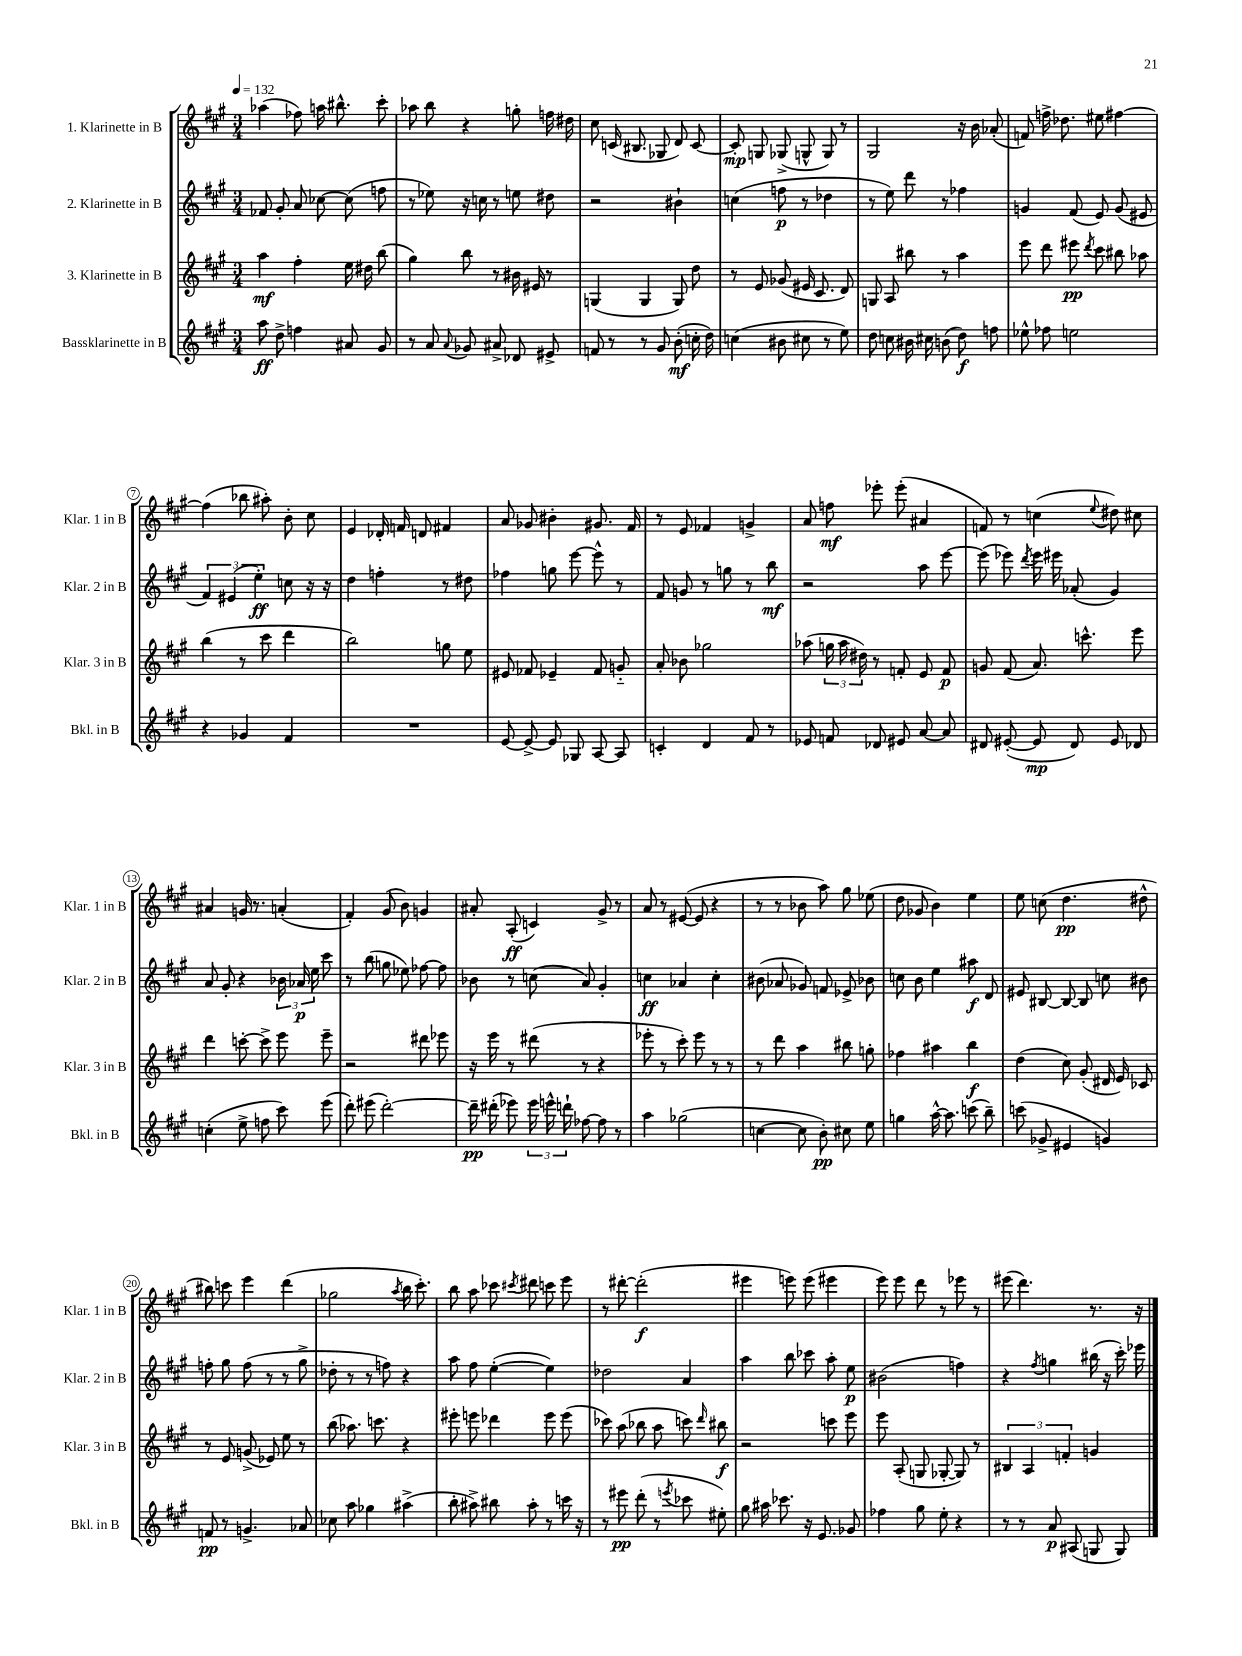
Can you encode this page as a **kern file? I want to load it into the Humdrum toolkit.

**kern	**dynam	**kern	**dynam	**kern	**dynam	**kern	**dynam
*part4	*part4	*part3	*part3	*part2	*part2	*part1	*part1
*staff4	*staff4	*staff3	*staff3	*staff2	*staff2	*staff1	*staff1
*I"Bassklarinette in B	*	*I"3. Klarinette in B	*	*I"2. Klarinette in B	*	*I"1. Klarinette in B	*
*I'Bkl. in B	*	*I'Klar. 3 in B	*	*I'Klar. 2 in B	*	*I'Klar. 1 in B	*
*clefG2	*	*clefG2	*	*clefG2	*	*clefG2	*
*k[f#c#g#]	*	*k[f#c#g#]	*	*k[f#c#g#]	*	*k[f#c#g#]	*
*M3/4	*	*M3/4	*	*M3/4	*	*M3/4	*
*MM132	*	*MM132	*	*MM132	*	*MM132	*
=1	=1	=1	=1	=1	=1	=1	=1
8aa\	ff	4aa\	mf	8f-X/	.	(4aa-X\	.
8dd^\	.	.	.	8g#'/	.	.	.
4ffn\	.	4ff#'\	.	8a/	.	8ff-X\)	.
.	.	.	.	[8cc-X\	.	16aan\	.
.	.	.	.	.	.	8.bb#X^^\	.
8a#X/	.	16ee\	.	(8cc-\]	.	.	.
.	.	16dd#X\	.	.	.	.	.
8g#/	.	(8bb\	.	8ffn\	.	8ccc#'\	.
=2	=2	=2	=2	=2	=2	=2	=2
8r	.	4gg#\)	.	8r	.	8aa-X\	.
8a/	.	.	.	8ee-X\)	.	8bb\	.
8qqa/	.	.	.	.	.	.	.
8g-X/	.	8bb\	.	16r	.	4r	.
.	.	.	.	16ccn\	.	.	.
8a#X^/	.	8r	.	8r	.	.	.
8d-X/	.	16b#X\	.	8een\	.	8ggn'\	.
.	.	16e#X/	.	.	.	.	.
8e#X^/	.	8r	.	8dd#X\	.	16ffn\	.
.	.	.	.	.	.	16dd#X\	.
=3	=3	=3	=3	=3	=3	=3	=3
8fn/	.	(4Gn/	.	2r	.	8cc#\	.
8r	.	.	.	.	.	(16cn/	.
.	.	.	.	.	.	8.B#X/	.
8r	.	4G/	.	.	.	.	.
8g#/	.	.	.	.	.	8G-X/	.
(8b'\	mf	8G/)	.	4b#X`\	.	8d/)	.
16ccn'\	.	8dd\	.	.	.	[8c/	.
16dd\)	.	.	.	.	.	.	.
=4	=4	=4	=4	=4	=4	=4	=4
(4ccn\	.	8r	.	(4ccn\	.	8c'/]	mp
.	.	8e/	.	.	.	8Gn/	.
8b#X\	.	(8g-X/	.	8ffn\	p	(8G-X^/	.
8cc#X\	.	16e#X/	.	8r	.	8Gn^^/	.
.	.	8.c#/	.	.	.	.	.
8r	.	.	.	4dd-X\	.	8G/)	.
8ee\)	.	8d/)	.	.	.	8r	.
=5	=5	=5	=5	=5	=5	=5	=5
8dd\	.	8Gn/	.	8r	.	2G#/	.
8ccn\	.	8A/	.	8ee\)	.	.	.
16b#X\	.	8bb#X\	.	8ddd\	.	.	.
16cc#X\	.	.	.	.	.	.	.
(8bn\	.	8r	.	8r	.	.	.
8dd\)	f	4aa\	.	4ff-X\	.	16r	.
.	.	.	.	.	.	16b\	.
8ffn\	.	.	.	.	.	(8a-X'/	.
=6	=6	=6	=6	=6	=6	=6	=6
8ee-X^^\	.	8eee\	.	4gn/	.	8fn/)	.
8ff-X\	.	8ddd\	.	.	.	16ffn^\	.
.	.	.	.	.	.	8.dd-X\	.
2een\	.	8eee#X\	pp	(8f#/	.	.	.
.	.	8qddd/	.	.	.	.	.
.	.	8ccc#\	.	8e/)	.	8ee#X\	.
.	.	8bb#X\	.	(8g/	.	[4ff#X\	.
.	.	8aa-X\	.	8e#X/	.	.	.
!!LO:LB:g=z
=7	=7	=7	=7	=7	=7	=7	=7
4r	.	(4bb\	.	6f#/)	.	(4ff#\]	.
.	.	.	.	(6e#X/	.	.	.
4g-X/	.	8r	.	.	.	8bb-X\	.
.	.	.	.	6ee'\)	ff	.	.
.	.	8ccc#\	.	.	.	8aa#X'\)	.
4f#/	.	4ddd\	.	8ccn\	.	8b'\	.
.	.	.	.	16r	.	8cc#\	.
.	.	.	.	16r	.	.	.
=8	=8	=8	=8	=8	=8	=8	=8
2.r	.	2bb\)	.	4dd\	.	4e/	.
.	.	.	.	4ffn'\	.	16d-X'/	.
.	.	.	.	.	.	16fn/	.
.	.	.	.	.	.	8dn/	.
.	.	8ggn\	.	8r	.	4f#X/	.
.	.	8ee\	.	8dd#X\	.	.	.
=9	=9	=9	=9	=9	=9	=9	=9
[8e/	.	8e#X/	.	4ff-X\	.	8a/	.
8e^/_	.	8f-X/	.	.	.	8g-X/	.
8e/]	.	4e-X~/	.	8ggn\	.	4b#X'\	.
8G-X/	.	.	.	[8eee\	.	.	.
[8A/	.	8f-/	.	8eee^^\]	.	8.g#X/	.
8A/]	.	8gn/	.	8r	.	.	.
.	.	.	.	.	.	16f#/	.
=10	=10	=10	=10	=10	=10	=10	=10
4cn'/	.	8a'/	.	8f#/	.	8r	.
.	.	8b-X\	.	8gn/	.	8e/	.
4d/	.	2gg-X\	.	8r	.	4f-X/	.
.	.	.	.	8ggn\	.	.	.
8f#/	.	.	.	8r	.	4gn^/	.
8r	.	.	.	8bb\	mf	.	.
=11	=11	=11	=11	=11	=11	=11	=11
8e-X/	.	(8aa-X\	.	2r	.	8a/	.
8fn/	.	24ggn\	.	.	.	8ffn\	mf
.	.	24aa-\	.	.	.	.	.
.	.	24dd#X\)	.	.	.	.	.
8d-X/	.	8r	.	.	.	8eee-X'\	.
8e#X/	.	8fn'/	.	.	.	(8eee-'\	.
[8a/	.	8e/	.	8aa\	.	4a#X/	.
8a/]	.	8f/	p	[8eee\	.	.	.
=12	=12	=12	=12	=12	=12	=12	=12
8d#X/	.	8gn/	.	(8eee\]	.	8fn/)	.
([8e#X'/	.	(8f#/	.	8eee-X\)	.	8r	.
.	.	.	.	8qddd/	.	.	.
8e#/]	mp	8.a/)	.	16eee-\	.	(4ccn\	.
.	.	.	.	16eee#X\	.	.	.
8d#/)	.	.	.	(8a-X'/	.	.	.
.	.	8.cccn^^\	.	.	.	.	.
.	.	.	.	.	.	8qqee/	.
8e#/	.	.	.	4g#/)	.	8dd#X\)	.
8d-X/	.	8eee\	.	.	.	8cc#X\	.
!!LO:LB:g=z
=13	=13	=13	=13	=13	=13	=13	=13
(4ccn'\	.	4ddd\	.	8a/	.	4a#X/	.
.	.	.	.	8g#'/	.	.	.
8ee^\	.	[8cccn'\	.	4r	.	16gn/	.
.	.	.	.	.	.	8.r	.
8ffn\	.	8ccc^\]	.	.	.	.	.
8ccc#\)	.	8eee\	.	24b-X\	.	(4an'/	.
.	.	.	.	24a-X/	p	.	.
.	.	.	.	24ee\	.	.	.
(8eee\	.	8eee~\	.	8ccc#\	.	.	.
=14	=14	=14	=14	=14	=14	=14	=14
8ddd'\)	.	2r	.	8r	.	4f#'/)	.
(8eee#X\	.	.	.	(8bb\	.	.	.
[2ddd'\)	.	.	.	8ggn\	.	(8g#/	.
.	.	.	.	8ee-X\)	.	8b\)	.
.	.	8ddd#X\	.	[8ff-X\	.	4gn/	.
.	.	8eee-X\	.	8ff-\]	.	.	.
=15	=15	=15	=15	=15	=15	=15	=15
16ddd~\]	pp	16r	.	8b-X\	.	8a#X'/	.
(16ddd#X'\	.	16eee\	.	.	.	.	.
8eee-X\)	.	8r	.	8r	.	(8A'/	ff
24eee-\	.	(8ddd#X\	.	(8ccn\	.	4cn/)	.
24eeen^^\	.	.	.	.	.	.	.
24dddn`\	.	.	.	.	.	.	.
[8ff-X\	.	8r	.	8a/)	.	.	.
8ff-\]	.	4r	.	4g#'/	.	8g#^/	.
8r	.	.	.	.	.	8r	.
=16	=16	=16	=16	=16	=16	=16	=16
4aa\	.	8eee-X'\	.	4ccn\	ff	8a/	.
.	.	8r	.	.	.	8r	.
(2gg-X\	.	8ccc#'\)	.	4a-X/	.	([8e#X/	.
.	.	8eee-\	.	.	.	8e#/]	.
.	.	8r	.	4cc'\	.	4r	.
.	.	8r	.	.	.	.	.
=17	=17	=17	=17	=17	=17	=17	=17
[4ccn\	.	8r	.	(8b#X\	.	8r	.
.	.	8ddd\	.	8a-X/	.	8r	.
8cc\]	.	4aa\	.	8g-X/)	.	8b-X\	.
8b'\)	pp	.	.	8fn/	.	8aa\)	.
8cc#X\	.	8bb#X\	.	8e-X^/	.	8gg#\	.
8ee\	.	8ggn'\	.	8b-X\	.	(8ee-X\	.
=18	=18	=18	=18	=18	=18	=18	=18
4ggn\	.	4ff-X\	.	8ccn\	.	8dd\	.
.	.	.	.	8b\	.	8g-X/	.
[16aa^^\	.	4aa#X\	.	4ee\	.	4b\)	.
8.aa\]	.	.	.	.	.	.	.
(8cccn\	.	4bb\	f	8aa#X\	f	4ee\	.
8bb~\)	.	.	.	8d/	.	.	.
=19	=19	=19	=19	=19	=19	=19	=19
(8cccn\	.	(4dd\	.	8e#X/	.	8ee\	.
8g-X^/	.	.	.	[8B#X/	.	(8ccn\	.
4e#X/	.	8cc#\)	.	8B#/_	.	4.dd\	pp
.	.	(8g#'/	.	8B#/]	.	.	.
4gn/)	.	16d#X/	.	8ccn\	.	.	.
.	.	16e/)	.	.	.	.	.
.	.	8c-X/	.	8b#X\	.	8dd#X^^\	.
!!LO:LB:g=z
=20	=20	=20	=20	=20	=20	=20	=20
8fn/	pp	8r	.	8ffn'\	.	8bb#X\)	.
8r	.	8e/	.	8gg#\	.	8cccn\	.
4.gn^/	.	(8gn^/	.	(8ff\	.	4eee\	.
.	.	8e-X/)	.	8r	.	.	.
.	.	8ee\	.	8r	.	(4ddd\	.
8a-X/	.	8r	.	8gg#^\	.	.	.
=21	=21	=21	=21	=21	=21	=21	=21
8cc-X\	.	(8bb\	.	8dd-X'\	.	2gg-X\	.
8aa\	.	8.aa-X\)	.	8r	.	.	.
4gg-X\	.	.	.	8r	.	.	.
.	.	8.cccn\	.	.	.	.	.
.	.	.	.	8ffn\)	.	.	.
.	.	.	.	.	.	8qaa/	.
(4aa#X^\	.	4r	.	4r	.	16bb\	.
.	.	.	.	.	.	8.ccc#'\)	.
=22	=22	=22	=22	=22	=22	=22	=22
8bb'\	.	8eee#X'\	.	8aa\	.	8bb\	.
8aa#X^\)	.	8eeen\	.	8ff#\	.	8aa\	.
8bb#X\	.	4ddd-X\	.	([4ee'\	.	8ccc-X\	.
.	.	.	.	.	.	8qccc#X/	.
8aa#'\	.	.	.	.	.	8ddd#X\	.
8r	.	8eee\	.	4ee\])	.	8cccn\	.
16cccn\	.	(8eee\	.	.	.	8eee\	.
16r	.	.	.	.	.	.	.
=23	=23	=23	=23	=23	=23	=23	=23
8r	.	8ccc-X\)	.	2dd-X\	.	8r	.
8eee#X\	pp	(8aa\	.	.	.	[8ddd#X'\	.
(8ddd'\	.	8bb-X\	.	.	.	(2ddd#'\]	f
8r	.	8aa\	.	.	.	.	.
8qeeen/	.	.	.	.	.	.	.
8ccc-X\	.	8cccn\)	.	4a/	.	.	.
.	.	16qqddd/	.	.	.	.	.
8ee#X'\)	.	8bb#X\	f	.	.	.	.
=24	=24	=24	=24	=24	=24	=24	=24
8gg#\	.	2r	.	4aa\	.	4eee#X\	.
16aa#X\	.	.	.	.	.	.	.
8.ccc-X\	.	.	.	.	.	.	.
.	.	.	.	8bb\	.	8eeen\)	.
16r	.	.	.	8ccc-X\	.	(8eee\	.
8.e/	.	.	.	.	.	.	.
.	.	8cccn\	.	8aa'\	.	4eee#X\	.
8g-X/	.	8eee\	.	8ee\	p	.	.
=25	=25	=25	=25	=25	=25	=25	=25
4ff-X\	.	8eee\	.	(2b#X\	.	8eee\)	.
.	.	(8A'/	.	.	.	8eee\	.
8gg#\	.	8Gn/	.	.	.	8ddd\	.
8ee'\	.	[8G-X'/	.	.	.	8r	.
4r	.	8G-/])	.	4ffn\)	.	8eee-X\	.
.	.	8r	.	.	.	8r	.
=26	=26	=26	=26	=26	=26	=26	=26
8r	.	6B#X/	.	4r	.	(8eee#X\	.
8r	.	.	.	.	.	4.ddd\)	.
.	.	6A/	.	.	.	.	.
.	.	.	.	8qff#/	.	.	.
8a/	p	.	.	4ggn\	.	.	.
.	.	6fn'/	.	.	.	.	.
(8A#X/	.	.	.	.	.	.	.
8Gn/	.	4gn/	.	(16bb#X\	.	8.r	.
.	.	.	.	16r	.	.	.
8G/)	.	.	.	16ccc#'\)	.	.	.
.	.	.	.	16eee-X\	.	16r	.
==	==	==	==	==	==	==	==
*-	*-	*-	*-	*-	*-	*-	*-
